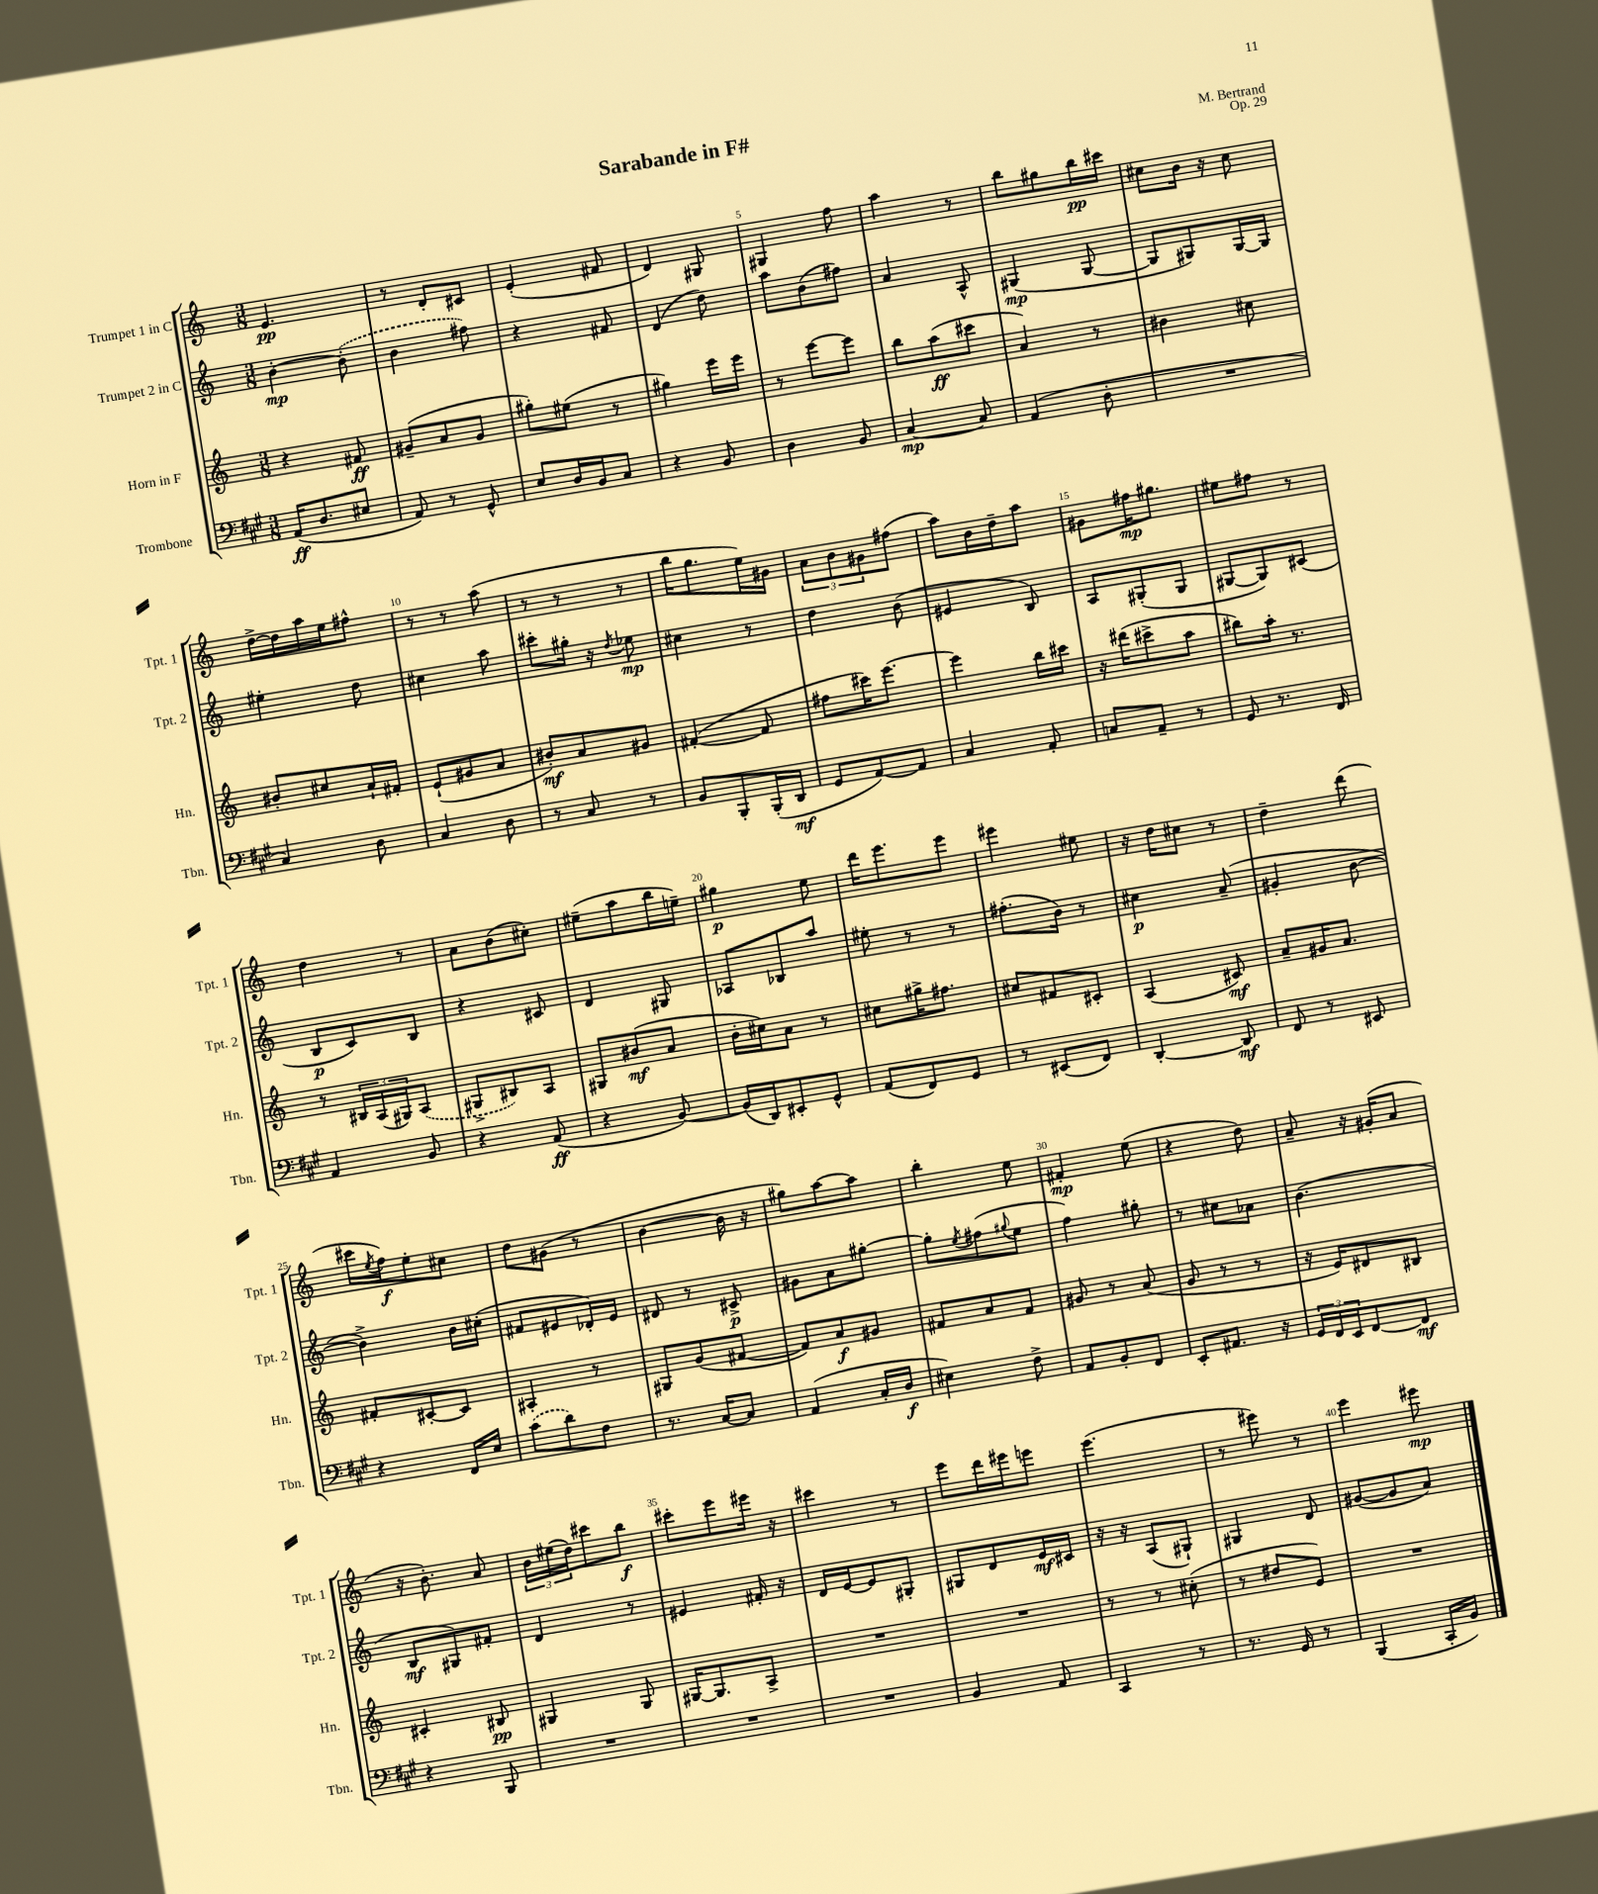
\header { title = "Sarabande in F#" composer = "M. Bertrand" opus = "Op. 29" }
<<
\new StaffGroup <<
\new Staff = "s0" \with { instrumentName = "Trumpet 1 in C" shortInstrumentName = "Tpt. 1" } {
    \clef treble \key c \major \numericTimeSignature \time 3/8
    e'4.\pp |
    r8 d'8-. cis'8 |
    e'4-.( fis'8 |
    d'4) gis8 |
    gis4 f''8 |
    a''4 r8 |
    b''8 gis''8 b''16\pp cis'''16 |
    cis''8 b'16 r16 cis''8 |
    d''16~-> d''16 a''16 e''16 fis''8-^ |
    r8 r8 a''8( |
    r8 r8 r8 |
    b''16 g''8. e''16) gis'16 |
    \tuplet 3/2 { a'8 b'8 gis'8 } fis''8( |
    a''8) b'16 d''16-- a''8 |
    gis'8 fis''16\mp gis''8. |
    eis''8 fis''8 r8 |
    d''4 r8 |
    a'8 b'8( cis''8-.) |
    eis''8--( a''8 b''16 e''16--) |
    gis''4\p e''8 |
    d'''16 e'''8. e'''8 |
    eis'''4 eis''8 |
    r16 d''16 cis''8 r8 |
    d''4-- d'''8( |
    cis'''16 \acciaccatura { e''8 } f''16\f) e''8-. cis''8 |
    d''8 gis'8( r8 |
    b'4~ b'16 r16 |
    gis''8) a''8~ a''8 |
    b''4-. e''8 |
    fis'4-.\mp e''8( |
    r4 d''8) |
    a'8-- r16 gis'16-.( a'8 |
    r16 b'8.-.) a'8 |
    \tuplet 3/2 { b'16 eis''16( d''16) } cis'''8 b''8\f |
    cis'''8-. e'''8 eis'''16 r16 |
    cis'''4 r8 |
    e'''8 d'''16 eis'''16 e'''8 |
    e'''4.( |
    r8 eis'''8) r8 |
    e'''4 eis'''8\mp \bar "|." |
}
\new Staff = "s1" \with { instrumentName = "Trumpet 2 in C" shortInstrumentName = "Tpt. 2" } {
    \clef treble \key c \major \numericTimeSignature \time 3/8
    b'4~-.\mp \once \slurDashed b'8-.( |
    b'4 fis''8) |
    r4 fis'8 |
    d'4( d''8) |
    a''8 b'8( fis''8) |
    a'4 a8-^ |
    gis4\mp( gis8~ |
    gis8 gis8) gis16~ gis16 |
    eis''4-. d''8 |
    cis''4 a''8 |
    cis'''8-. gis''16-. r16 \acciaccatura { d''8 } ees''8\mp |
    cis''4 r8 |
    d''4 b'8( |
    eis'4 b8) |
    a8 gis8-.( gis8 |
    gis8~ gis8) cis'8( |
    b8\p c'8) b8 |
    r4 cis'8 |
    d'4 gis8 |
    aes8 bes8 a''8 |
    eis''8-. r8 r8 |
    fis''8.-.( b'16) r8 |
    cis''4\p a'8--( |
    gis'4-. b'8~ |
    b'4->) b'16 cis''16-.( |
    fis'8 eis'8 des'16-.) eis'16 |
    dis'8 r8 cis'8->\p |
    gis'8 a'8 gis''8~-. |
    gis''8-. \acciaccatura { e''8 } fis''8( \appoggiatura { gis''8 } e''8 |
    f''4) gis''8-. |
    r8 cis''8 aes'8 |
    b'4.( |
    b8\mf gis8) fis'8-. |
    d'4 r8 |
    eis'4 fis'16-. r16 |
    d'16 e'16~ e'8 gis8-. |
    gis8 d'8 e'16\mf cis'16 |
    r16 r16 a8( gis8-!) |
    gis4 d'8 |
    gis'8~( gis'8 a'8) \bar "|." |
}
\new Staff = "s2" \with { instrumentName = "Horn in F" shortInstrumentName = "Hn." } {
    \clef treble \key c \major \numericTimeSignature \time 3/8
    r4 fis'8\ff |
    gis'8--( a'8 gis'8 |
    gis''8-.) eis''8( r8 |
    gis''4) e'''16 e'''16 |
    r8 e'''8~ e'''8 |
    b''8 a''8\ff( cis'''8 |
    a'4) r8 |
    bis'4 cis''8 |
    bis'8-. cis''8 a'16-! fis'16-. |
    e'8-!( gis'8 a'8 |
    bis'8-.\mf) a'8 gis'8 |
    fis'4~-.( fis'8 |
    fis''8 cis'''16) e'''8.~ |
    e'''4 b''16 cis'''16 |
    r16 dis'''16( cis'''8-> a''8 |
    bis''8) a''16-. r8. |
    r8 \tuplet 3/2 { bis16 a16( gis16) } \once \slurDashed a8( |
    gis8-> bis8) a8 |
    gis8 bis'8\mf( a'8 |
    b'16-. cis''16) a'8 r8 |
    cis''8 gis''16-> fis''8. |
    cis''8 fis'8 cis'8-. |
    a4( cis'8\mf) |
    a'8-- gis'16 a'8. |
    fis'8-. cis'8~-. cis'8 |
    ais4-. r8 |
    gis8 g'8( fis'8~ |
    fis'8) a'8\f gis'8 |
    fis'8 a'8 fis'8 |
    gis'8 r8 a'8( |
    g'8 r8 r8 |
    r16 e'16) dis'8 bis8 |
    cis'4-. bis8\pp |
    gis4 gis8 |
    gis16~ gis8. a8-> |
    R4. |
    R4. |
    r8 r8 cis''8-.( |
    r8 dis''8 e'8) |
    R4. \bar "|." |
}
\new Staff = "s3" \with { instrumentName = "Trombone" shortInstrumentName = "Tbn." } {
    \clef bass \key a \major \numericTimeSignature \time 3/8
    a,16\ff( d8. eis8 |
    a,8) r8 gis,8-^ |
    e8 d16 b,16 cis8 |
    r4 b,8 |
    d4 b,8 |
    cis4~\mp cis8 |
    a,4( d8-. |
    R4. |
    cis4) d8 |
    cis4 d8 |
    r8 cis8 r8 |
    b,8 b,,8-. b,,16-.( d,16\mf |
    gis,8 a,8~) a,8 |
    cis4 a,8-. |
    c8 a,8-- r8 |
    gis,8 r8. fis,16 |
    a,4 b,8 |
    r4 a,8\ff( |
    r4 b,8~) |
    b,16( d,16) eis,8-. gis,8-^ |
    a,8( fis,8) gis,8 |
    r8 eis,8( fis,8) |
    d,4~-. d,8\mf |
    fis,8 r8 eis,8 |
    r4 fis,16 e16 |
    \once \slurDashed cis'8( d'8) fis8 |
    r8. cis16~ cis8 |
    a,4( cis16-. d16\f |
    eis4) fis8-> |
    a,8 b,8-. fis,8 |
    e,8-. ais,8. r16 |
    \tuplet 3/2 { gis,16 fis,16 e,16 } fis,8~ fis,8\mf |
    r4 b,,8 |
    R4. |
    R4. |
    R4. |
    b,4 a,8 |
    cis,4 r8 |
    r8. gis,16 r8 |
    b,,4( cis,16-. b,16) \bar "|." |
}
>>
>>
\layout { \context { \Score \override BarNumber.break-visibility = ##(#f #t #t) barNumberVisibility = #(every-nth-bar-number-visible 5) } }
